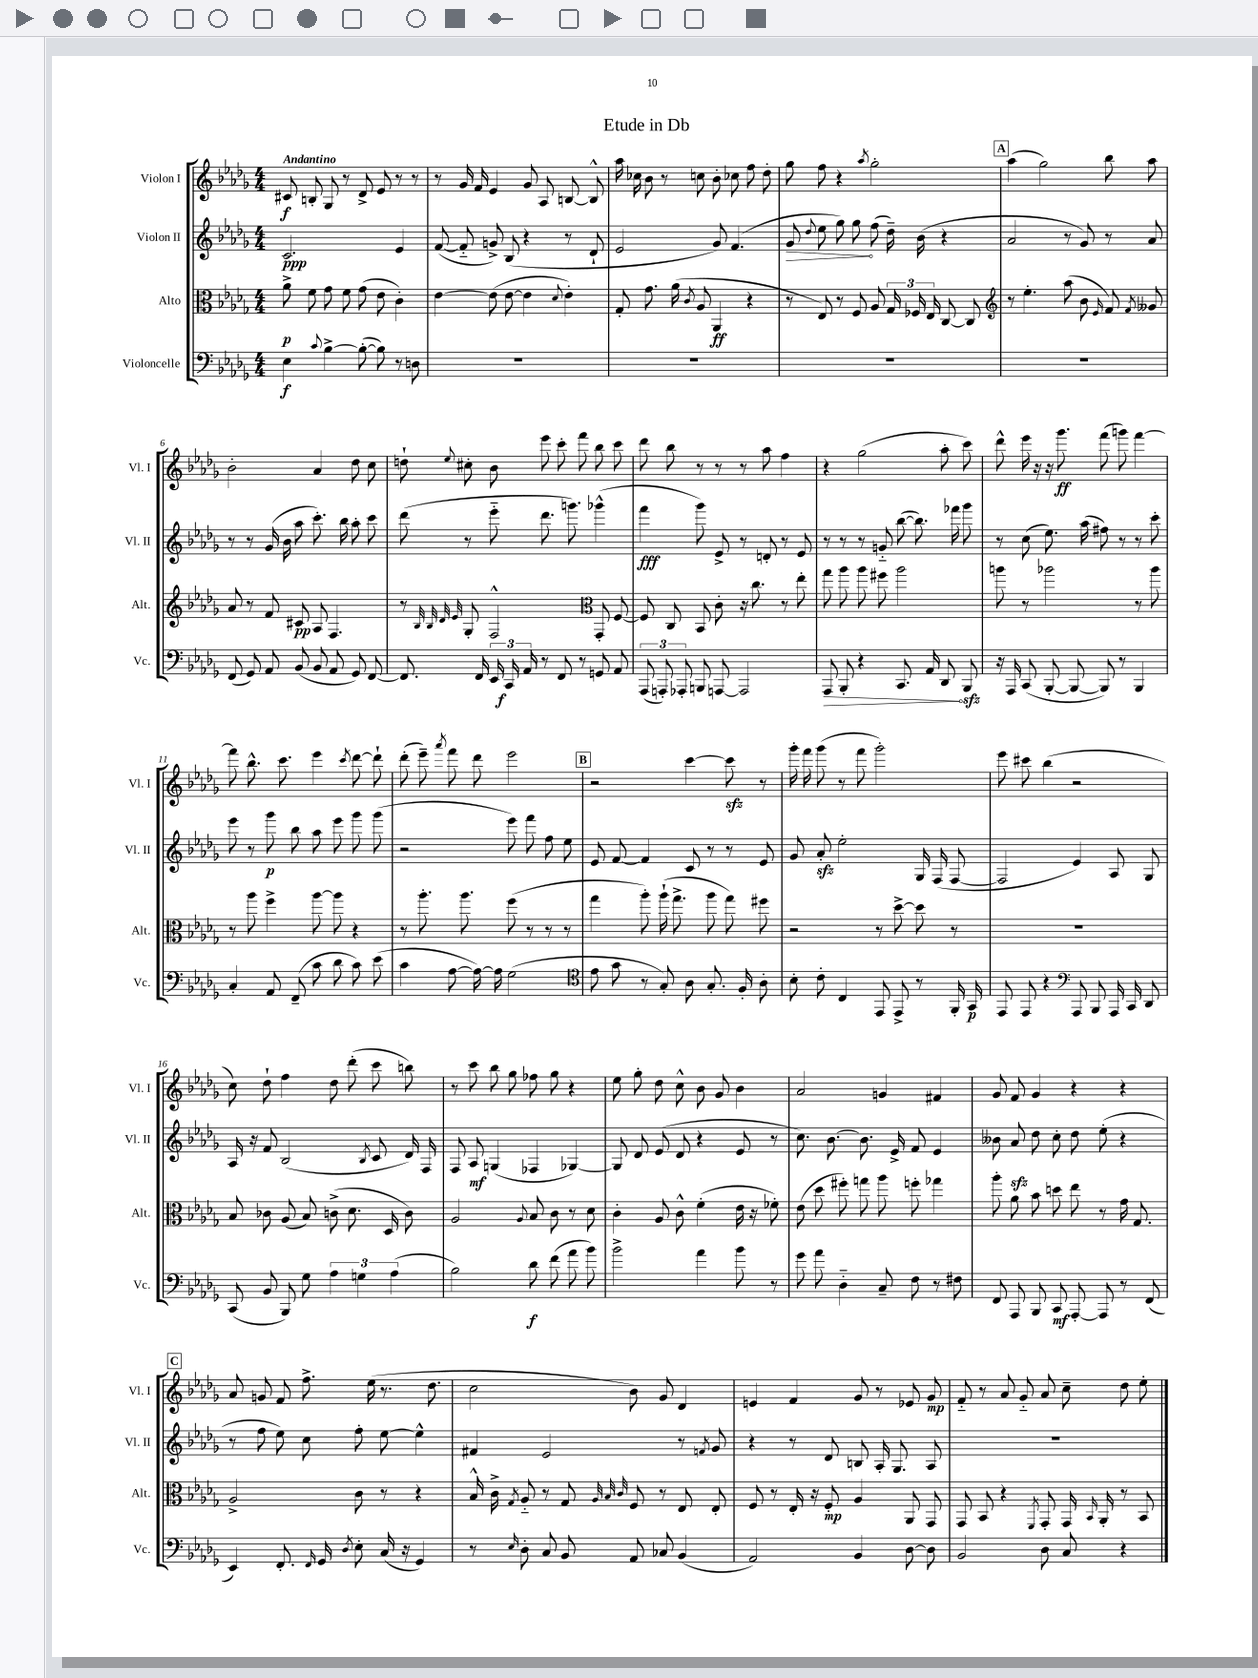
\header { title = "Etude in Db" }
<<
\new StaffGroup <<
\new Staff = "s0" \with { instrumentName = "Violon I" shortInstrumentName = "Vl. I" } {
    \clef treble \key des \major \numericTimeSignature \time 4/4 \tempo "Andantino"
    \autoBeamOff cis'8\f b8-. ges8 r8 des'8-> ees'8 r8 r8 |
    r8 ges'16 f'16 ees'4 ges'8 aes8 b8~ b8-^ |
    aes''16 ces''16 bes'8 r8 c''8 bes'8-. ces''8 f''8 des''8-. |
    ges''8 f''8 r4 \acciaccatura { aes''8 } ges''2-. |
    \mark \markup { \box "A" } aes''4( ges''2) bes''8 aes''8 |
    bes'2-. aes'4 des''8 c''8 |
    d''8-! \appoggiatura { ees''8 } cis''8-. bes'8 ees'''8 c'''8-. f'''8 bes''8 c'''8 |
    des'''8 bes''8 r8 r8 r8 aes''8 f''4 |
    r4 ges''2( aes''8-. c'''8) |
    des'''8-^ ees'''16 r16 r16 ges'''8.\ff f'''8( g'''8) f'''4~ |
    f'''8 bes''8.-^ c'''8. ees'''4 \acciaccatura { c'''8 } des'''8~ des'''8-! |
    des'''8-.( ees'''8--) \acciaccatura { aes'''8 } f'''8 des'''8 ees'''2 |
    \mark \markup { \box "B" } r2 c'''4~ c'''8\sfz r8 |
    ges'''16-. f'''16 ges'''8( r8 f'''8 ges'''2-.) |
    ees'''8 cis'''8 bes''4( r2 |
    c''8) des''8-! f''4 des''8 des'''8-.( c'''8 b''8) |
    r8 c'''8 bes''8 ges''8 fes''8 ges''8 r4 |
    ees''8 ges''8-. des''8 c''8-^ bes'8 ges'8 bes'4 |
    aes'2 g'4 fis'4 |
    ges'8 f'8 ges'4 r4 r4 |
    \mark \markup { \box "C" } aes'8 g'8 f'8 f''8.-> ees''16( r8. des''8. |
    c''2 bes'8) ges'8 des'4 |
    e'4 f'4 ges'8 r8 ees'8 ges'8\mp |
    f'8-_ r8 aes'8 ges'8-_ aes'8 c''8-- des''8 ees''8-. \bar "|." |
}
\new Staff = "s1" \with { instrumentName = "Violon II" shortInstrumentName = "Vl. II" } {
    \clef treble \key des \major \numericTimeSignature \time 4/4
    \autoBeamOff c'2.\ppp ees'4 |
    f'8~( f'8-_ g'8->) bes8( r4 r8 des'8-! |
    ees'2 ges'8) f'4.( |
    \once \override Hairpin.circled-tip = ##t ges'8\> \appoggiatura { des''8 } ees''8 ges''8) ges''8\! f''8( des''16--) bes'16( r4 |
    \mark \markup { \box "A" } aes'2 r8 ges'8) r8 aes'8 |
    r8 r8 ges'16( bes'16 aes''8 c'''8.-.) bes''16 aes''8-. c'''8 |
    des'''8( r8 ees'''8-_ des'''8. g'''8.) ges'''4-^( |
    f'''4\fff ges'''8) ees'8-> r8 d'8-. r8 ees'8 |
    r8 r8 r8 g'8-_ bes''8~( bes''8.) fes'''16 ges'''8 |
    r8 c''8( ees''8.) aes''16( fis''8) r8 r8 c'''8-. |
    ees'''8 r8 ges'''8\p bes''8 aes''8 ees'''8 ges'''8 ges'''8( |
    r2 ees'''8) f'''8 f''8 ees''8 |
    \mark \markup { \box "B" } ees'8 f'8~ f'4 c'8 r8 r8 ees'8 |
    ges'8 aes'8-.\sfz ees''2-. ges16 f16( f8~ |
    f2 ees'4) aes8 ges8 |
    aes16 r16 f'8 bes2( \acciaccatura { bes8 } c'8 des'16) f16 |
    f8 aes8\mf g4( fes4 ges4~) |
    ges8 des'8 ees'8( des'8 r4 ees'8 r8 |
    c''8.) bes'8.~ bes'8. ees'16-> f'8 ees'4 |
    beses'8 aes'8\sfz des''8 c''8-. des''8 ees''8-.( r4 |
    \mark \markup { \box "C" } r8 f''8 ees''8) c''8 f''8-. ees''8~ ees''4-^ |
    fis'4 ees'2 r8 \acciaccatura { f'8 } ges'8 |
    r4 r8 des'8 b8 aes16-. ges8. aes8 |
    R1 \bar "|." |
}
\new Staff = "s2" \with { instrumentName = "Alto" shortInstrumentName = "Alt." } {
    \clef alto \key des \major \numericTimeSignature \time 4/4
    \autoBeamOff aes'8->\p f'8 ges'8 f'8 ges'8( ees'8 c'4-.) |
    ees'4~ ees'8( ees'8~ ees'4 \appoggiatura { des'8 } ees'4-.) |
    ges8-. ges'8. aes'16( \acciaccatura { c'8 } aes8 aes,4\ff r4 |
    r8 ees8) r8 f8 aes8 \tuplet 3/2 { ges16 fes16 ees16 } c8~ c8 |
    \mark \markup { \box "A" } \clef treble r8 ees''4.-. aes''8( bes'8 \grace { ees'16 } f'8) \acciaccatura { f'8 } geses'8 |
    aes'8 r8 f'8 cis'8\pp aes8 f4. |
    r8 \grace { bes32 bes32 des'32 ees'32 } ges8-. f2-^ \clef alto ges,8-. f8~ |
    f8 c8 bes,8 c'8-. r16 c''8. r8 ees''8-. |
    ges''8 aes''8 aes''8 fis''8 aes''2 |
    a''8 r8 aes''2 r8 aes''8 |
    r8 aes''8 f''4-> aes''8~ aes''8 r4 |
    r8 aes''8.-. aes''8. f''8( r8 r8 r8 |
    \mark \markup { \box "B" } ges''4 aes''8-.) aes''16-!( ges''8.-> aes''8 ges''8) fis''8 |
    r2 r8 des''8~-> des''8 r8 |
    R1 |
    bes8 ces'8 aes8( bes8) c'8->( des'8. des16 c'8) |
    aes2 \appoggiatura { aes8 } bes8 c'8 r8 des'8 |
    c'4-. aes8 c'8-^ f'4-.( ees'16 r16 fes'8-.) |
    ees'8( des''8 fis''8-.) g''8 aes''8 f''8-. ges''4 |
    aes''8-. aes'8 bes'8 d''8 ees''8 r8 ges'16 ges8. |
    \mark \markup { \box "C" } aes2-> c'8 r8 r4 |
    bes16-^ c'16-> \acciaccatura { ges8 } aes8-_ r8 ges8 \grace { aes32 bes32 c'32 } f8 r8 ees8 ees8-. |
    f8 r8 ees16-. r16 f8-.\mp aes4 aes,8 ges,8 |
    ges,8 bes,8 r4 \acciaccatura { f,8 } ges,8-. ges,16 \grace { bes,16 } aes,16-. r8 bes,8 \bar "|." |
}
\new Staff = "s3" \with { instrumentName = "Violoncelle" shortInstrumentName = "Vc." } {
    \clef bass \key des \major \numericTimeSignature \time 4/4
    \autoBeamOff ees4\f \appoggiatura { c'8 } bes4~-> bes8~-.( bes8) r8 d8 |
    R1 |
    R1 |
    R1 |
    \mark \markup { \box "A" } R1 |
    f,8( ges,8) aes,8 bes,8( bes,8 aes,8 ges,8) f,8~ |
    f,8. f,16 \tuplet 3/2 { ees,16 c,16\f aes,16 } r8 f,8 r8 g,8 aes,8 |
    \tuplet 3/2 { aes,,8( a,,8-.) aes,,8-. } b,,8 a,,8~ a,,2 |
    \once \override Hairpin.circled-tip = ##t aes,,8\> bes,,8-. r4 c,8. aes,16 des,8\! bes,,8\sfz |
    r16 aes,,16 c,8( bes,,8~-. bes,,8~ bes,,8) r8 bes,,4 |
    c4-. aes,8 f,8--( c'8 des'8 c'8) ees'8( |
    c'4 aes8~ aes16~) aes16 ges2( |
    \mark \markup { \box "B" } \clef tenor ees'8 ges'8 r8 ges8-.) aes8 ges8.-. f16-. aes8-. |
    bes8-. c'8-. c4 ees,8 ees,8-> r8 f,16-. ges,16\p |
    ees,8 ees,8 r4 \clef bass aes,,8 bes,,8 aes,,16 c,16 des,8 |
    c,8( bes,8 bes,,8) ges8 \tuplet 3/2 { aes4 g4 aes4( } |
    bes2) des'8\f f'8( aes'8 bes'8) |
    bes'2-> aes'4 bes'8 r8 |
    ges'8 aes'8 des4-_ c8-- f8 r8 fis8 |
    f,8 aes,,8 bes,,8 c,8\mf aes,,8~-. aes,,8 r8 f,8( |
    \mark \markup { \box "C" } ees,4) f,8.-. \grace { f,16 } ges,16 \acciaccatura { des8 } ees8-. c16( r16 ges,4) |
    r8 \grace { ees16 } des8-. c8 bes,8 aes,8 ces8 bes,4( |
    aes,2) bes,4 des8~ des8 |
    bes,2 des8 c8 r4 \bar "|." |
}
>>
>>
